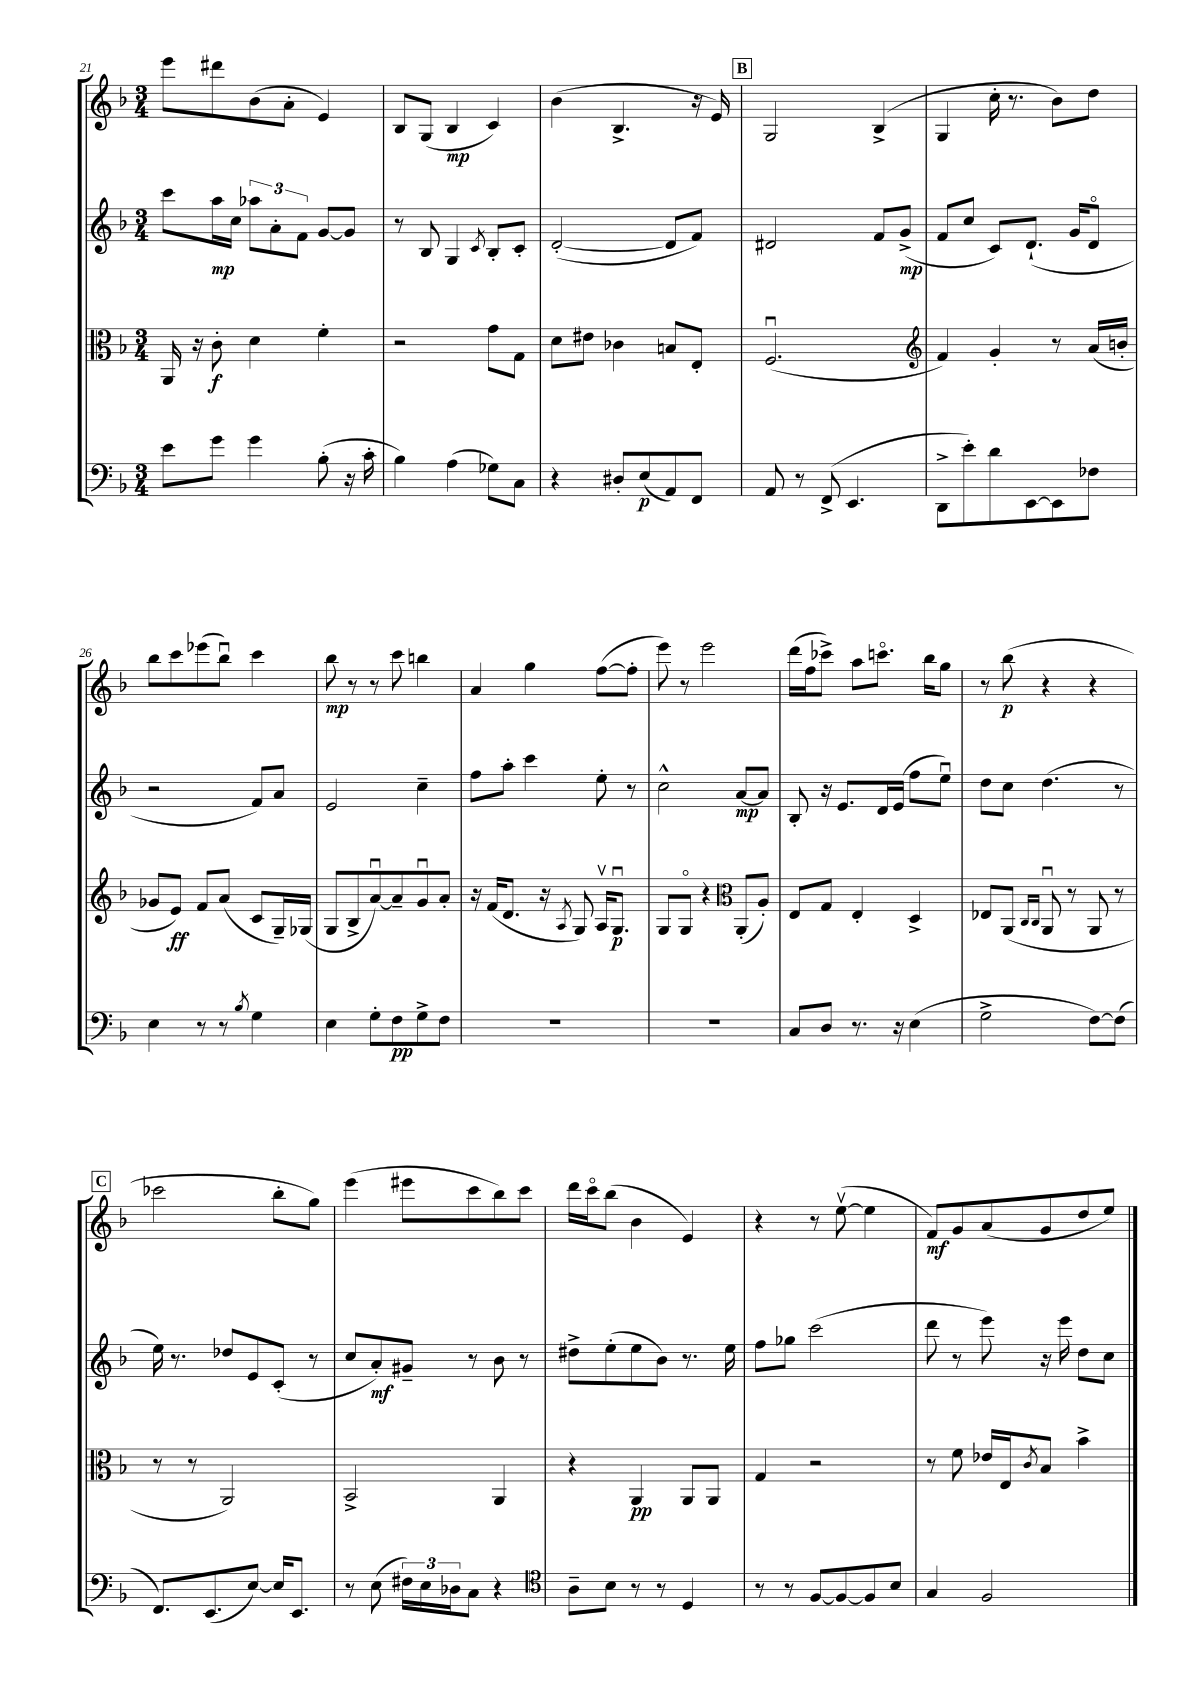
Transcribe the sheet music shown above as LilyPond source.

<<
\new StaffGroup <<
\new Staff = "s0" {
    \clef treble \key f \major \numericTimeSignature \time 3/4
    e'''8 dis'''8 bes'8( a'8-. e'4) |
    bes8 g8( bes4\mp c'4) |
    bes'4( bes4.-> r16 e'16) |
    \mark \markup { \box "B" } g2 bes4->( |
    g4 c''16-. r8. bes'8) d''8 |
    bes''8 c'''8 ees'''8( bes''8\downbow) c'''4 |
    bes''8\mp r8 r8 c'''8 b''4 |
    a'4 g''4 f''8~( f''8-. |
    e'''8) r8 e'''2 |
    d'''16( f''16 ces'''8->) a''8 c'''8.\flageolet bes''16 g''8 |
    r8 bes''8\p( r4 r4 |
    \mark \markup { \box "C" } ces'''2 bes''8-. g''8) |
    e'''4( eis'''8 c'''8 bes''8) c'''8 |
    d'''16 c'''16\flageolet bes''8( bes'4 e'4) |
    r4 r8 e''8~\upbow( e''4 |
    f'8\mf) g'8 a'8( g'8 d''8 e''8) \bar "|." |
}
\new Staff = "s1" {
    \clef treble \key f \major \numericTimeSignature \time 3/4
    c'''8 a''16\mp c''16 \tuplet 3/2 { aes''8 a'8-. f'8 } g'8~ g'8 |
    r8 bes8 g4 \acciaccatura { c'8 } bes8-. c'8-. |
    d'2~-.( d'8 f'8) |
    \mark \markup { \box "B" } dis'2 f'8 g'8->\mp( |
    f'8 c''8 c'8) d'8.-!( g'16 d'8\flageolet |
    r2 f'8) a'8 |
    e'2 c''4-- |
    f''8 a''8-. c'''4 e''8-. r8 |
    c''2-^ a'8~\mp a'8 |
    bes8-. r16 e'8. d'16 e'16( f''8 e''8\downbow) |
    d''8 c''8 d''4.( r8 |
    \mark \markup { \box "C" } e''16) r8. des''8 e'8 c'8-.( r8 |
    c''8 a'8-.\mf) gis'8-- r8 bes'8 r8 |
    dis''8-> e''8-.( e''8 bes'8) r8. e''16 |
    f''8 ges''8 c'''2( |
    d'''8 r8 e'''8) r16 e'''16 d''8 c''8 \bar "|." |
}
\new Staff = "s2" {
    \clef alto \key f \major \numericTimeSignature \time 3/4
    a,16 r16 c'8-.\f d'4 f'4-. |
    r2 g'8 g8 |
    d'8 eis'8 ces'4 b8 e8-. |
    \mark \markup { \box "B" } f2.\downbow( |
    \clef treble f'4) g'4-. r8 a'16( b'16-. |
    ges'8 e'8\ff) f'8 a'8( c'8 g16--) ges16( |
    g8 bes8-> a'8~\downbow) a'8-- g'8\downbow a'8-. |
    r16 f'16( d'8. r16 \acciaccatura { a8 } g8) a16\upbow g8.\downbow\p |
    g8 g8\flageolet r4 \clef alto a,8-.( a8-.) |
    e8 g8 e4-. d4-> |
    ees8 a,8( \grace { c16 c16 } a,8\downbow r8 a,8 r8 |
    \mark \markup { \box "C" } r8 r8 a,2) |
    bes,2-> a,4 |
    r4 a,4\pp a,8 a,8 |
    g4 r2 |
    r8 f'8 ees'16 e16 \acciaccatura { c'8 } bes8 bes'4-> \bar "|." |
}
\new Staff = "s3" {
    \clef bass \key f \major \numericTimeSignature \time 3/4
    e'8 g'8 g'4 bes8-.( r16 c'16-. |
    bes4) a4( ges8) c8 |
    r4 dis8-. e8\p( a,8) f,8 |
    \mark \markup { \box "B" } a,8 r8 f,8->( e,4. |
    d,8-> e'8-.) d'8 e,8~ e,8 fes8 |
    e4 r8 r8 \acciaccatura { bes8 } g4 |
    e4 g8-. f8\pp g8-> f8 |
    R2. |
    R2. |
    c8 d8 r8. r16 e4( |
    g2-> f8~) f8( |
    \mark \markup { \box "C" } f,8.) e,8.( e8~) e16 e,8. |
    r8 e8( \tuplet 3/2 { fis16) e16 des16 } c8 r4 |
    \clef tenor a8-- bes8 r8 r8 d4 |
    r8 r8 f8~ f8~ f8 bes8 |
    g4 f2 \bar "|." |
}
>>
>>
\layout { \context { \Score currentBarNumber = #21 } }
